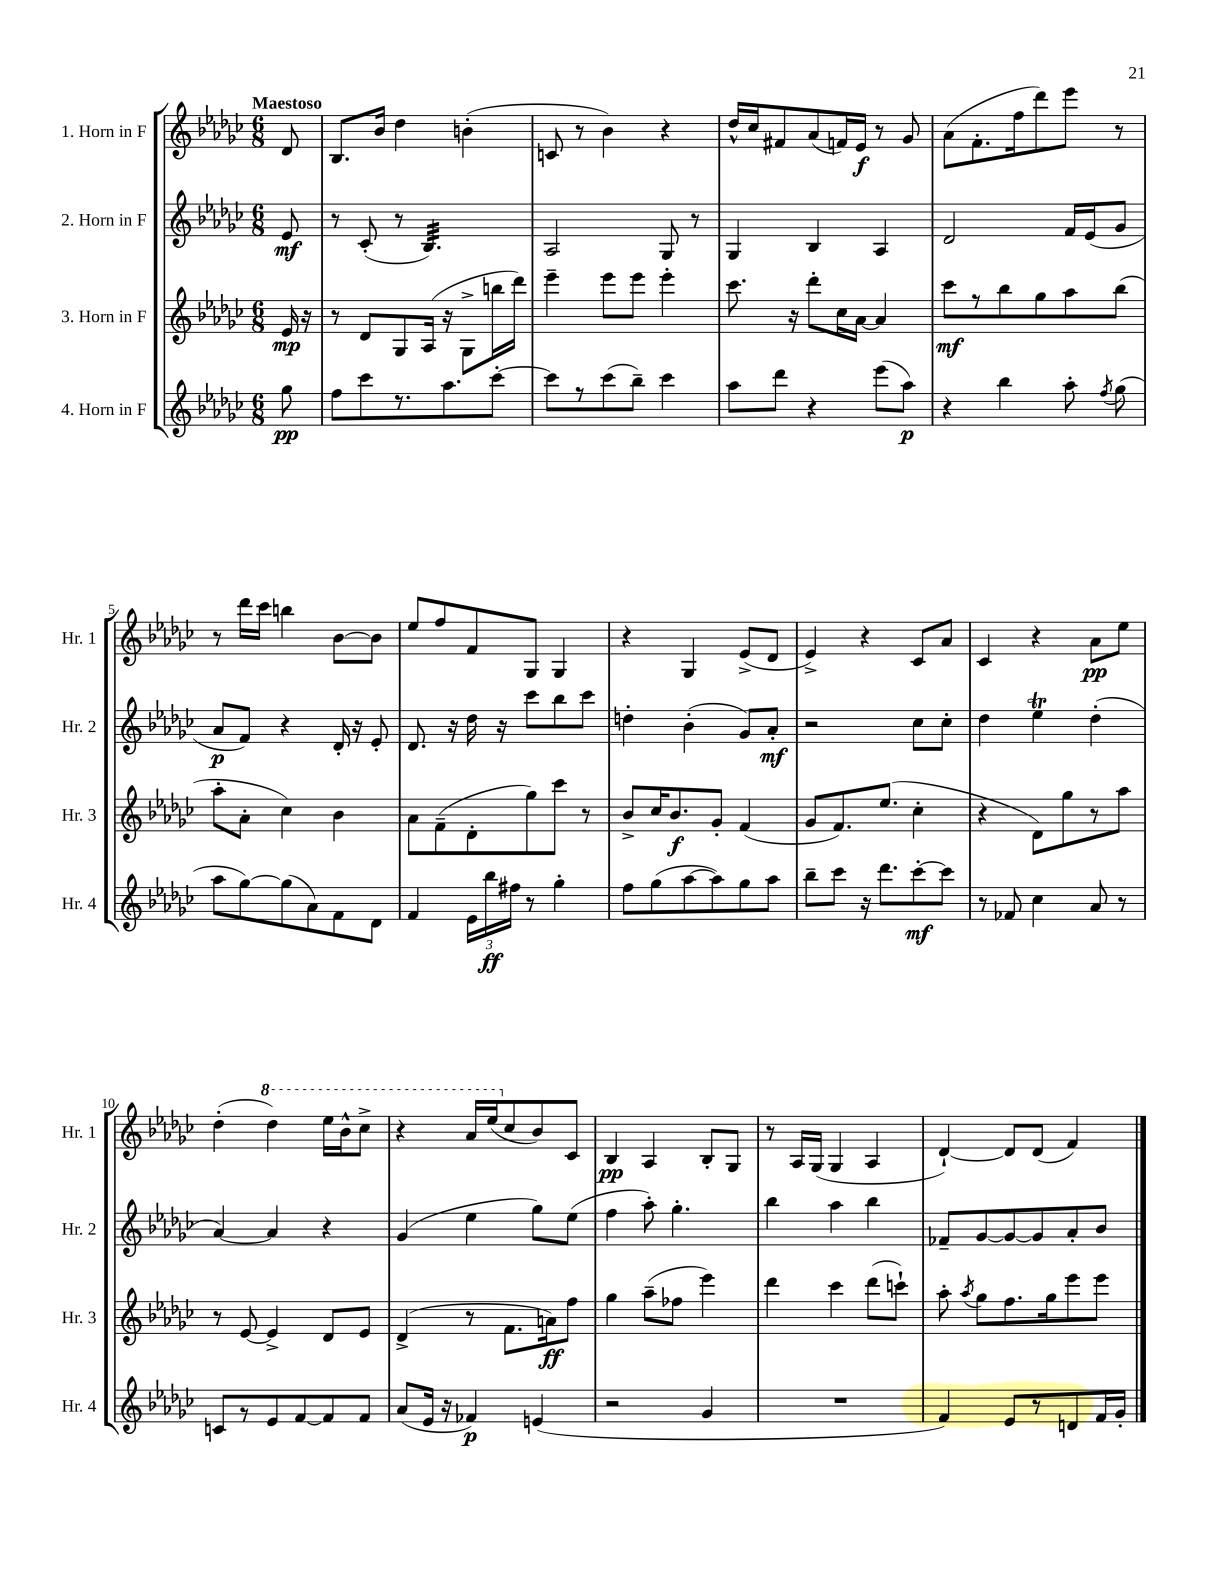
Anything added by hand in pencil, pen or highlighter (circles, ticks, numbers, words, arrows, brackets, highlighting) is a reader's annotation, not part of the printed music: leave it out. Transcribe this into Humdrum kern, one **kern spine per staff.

**kern	**kern	**kern	**kern
*staff4	*staff3	*staff2	*staff1
*clefG2	*clefG2	*clefG2	*clefG2
*k[b-e-a-d-g-c-]	*k[b-e-a-d-g-c-]	*k[b-e-a-d-g-c-]	*k[b-e-a-d-g-c-]
*M6/8	*M6/8	*M6/8	*M6/8
8gg-\	16e-/	8e-/	8d-/
.	16r	.	.
=	=	=	=
8ff\L	8r	8r	8.B-/L
8ccc-\	8d-/L	(8c-'/	.
.	.	.	16b-/Jk
8.r	8G-/	8r	4dd-\
.	(16A-/Jk	4.B-/)	.
8.aa-\	16r	.	.
.	8G-^\L	.	(4b'\
[8ccc-'\J	16bb\L	.	.
.	16ddd-\JJ)	.	.
=	=	=	=
8ccc-\]L	4eee-~\	2A-/	8c/
8r	.	.	8r
(8ccc-\	8eee-\L	.	4b-\)
8bb-~\J)	8eee-\J	.	.
4ccc-\	4eee-'\	8G-/	4r
.	.	8r	.
=	=	=	=
8aa-\L	8.ccc-\	4G-/	16dd-^^/LL
.	.	.	16cc-/J
8ddd-\J	.	.	8f#/
.	16r	.	.
4r	8ddd-'\L	4B-/	(8a-/
.	16cc-\L	.	16f/L)
.	[16a-\JJ	.	16e-/JJ
(8eee-\L	4a-/]	4A-/	8r
8aa-\J)	.	.	8g-/
=	=	=	=
4r	8ccc-\L	2d-/	(8a-\L
.	8r	.	8.f'\
4bb-\	8bb-\	.	.
.	.	.	16ff\k
.	8gg-\	.	8ddd-\)
8aa-'\	8aa-\	16f/LL	8eee-\J
.	.	(16e-/J	.
8qff/	.	.	.
(8gg-\	(8bb-\J	8g-/J	8r
=	=	=	=
8aa-\L	8aa-'\L	8a-/L	8r
[8gg-\)	8a-'\J	8f/J)	16ddd-\LL
.	.	.	16ccc-\JJ
(8gg-\]	4cc-\)	4r	4bb\
8a-\)	.	.	.
8f\	4b-\	16d-'/	[8b-\L
.	.	16r	.
8d-\J	.	8e-'/	8b-\]J
=	=	=	=
4f/	8a-\L	8.d-/	8ee-/L
.	(8f~\	.	8ff/
.	.	16r	.
24e-\LL	8d-'\	16dd-\	8f/
24bb-\	.	.	.
.	.	16r	.
24ff#\JJ	.	.	.
8r	8gg-\)	8ccc-\L	8G-/J
4gg-'\	8ccc-\J	8bb-\	4G-/
.	8r	8ccc-\J	.
=	=	=	=
8ff\L	8b-^/L	4dd'\	4r
(8gg-\	16cc-/K	.	.
.	8.b-/	.	.
[8aa-\	.	(4b-'\	4G-/
8aa-\])	8g-'/J	.	.
8gg-\	(4f/	8g-/L)	(8e-^/L
8aa-\J	.	8a-'/J	8d-/J
=	=	=	=
8bb-~\L	8g-/L	2r	4e-^/)
8ccc-\J	8.f/)	.	.
16r	.	.	4r
8.ddd-\L	(8.ee-/J	.	.
[8ccc-'\	4cc-'\	8cc-\L	8c-/L
8ccc-\]J	.	8cc-'\J	8a-/J
=	=	=	=
8r	4r	4dd-\	4c-/
8f-/	.	.	.
4cc-\	8d-\L)	4ee-\	4r
.	8gg-\	.	.
8a-/	8r	(4dd-'\	8a-\L
8r	8aa-\J	.	8ee-\J
=	=	=	=
8c/L	8r	[4a-/)	(4dd-'\
8r	[8e-/	.	.
8e-/	4e-^/]	4a-/]	4ddd-\)
[8f/	.	.	.
8f/]	8d-/L	4r	16eee-\LL
.	.	.	16bb-^^\J
8f/J	8e-/J	.	8ccc-^\J
=	=	=	=
(8a-/L	(4d-^/	(4g-/	4r
16e-/Jk	.	.	.
16r	.	.	.
4f-/)	8r	4ee-\	16aa-/LL
.	.	.	(16eee-/J
.	8.f\L	.	8cc-/
(4e/	.	8gg-\L)	8b-/)
.	16a\k)	.	.
.	8ff\J	(8ee-\J	8c-/J
=	=	=	=
2r	4gg-\	4ff\	4B-/
.	(8aa-~\L	8aa-'\)	4A-/
.	8ff-\J	4.gg-'\	.
4g-/	4eee-\)	.	8B-'/L
.	.	.	8G-/J
=	=	=	=
2.r	4ddd-\	4bb-\	8r
.	.	.	16A-/LL
.	.	.	(16G-/JJ
.	4ccc-\	4aa-\	4G-/
.	(8ddd-\L	4bb-\	4A-/
.	8ccc`\J)	.	.
=	=	=	=
4f/)	8aa-'\	8f-~/L	[4d-`/)
.	8qaa-/	.	.
.	8gg-\L	[8g-/	.
8e-/L	8.ff\	8g-/_	8d-/]L
8r	.	8g-/]	(8d-/J
.	16gg-\k	.	.
8d/	8eee-\	8a-'/	4f/)
16f/L	8eee-\J	8b-/J	.
16g-'/JJ	.	.	.
==	==	==	==
*-	*-	*-	*-
